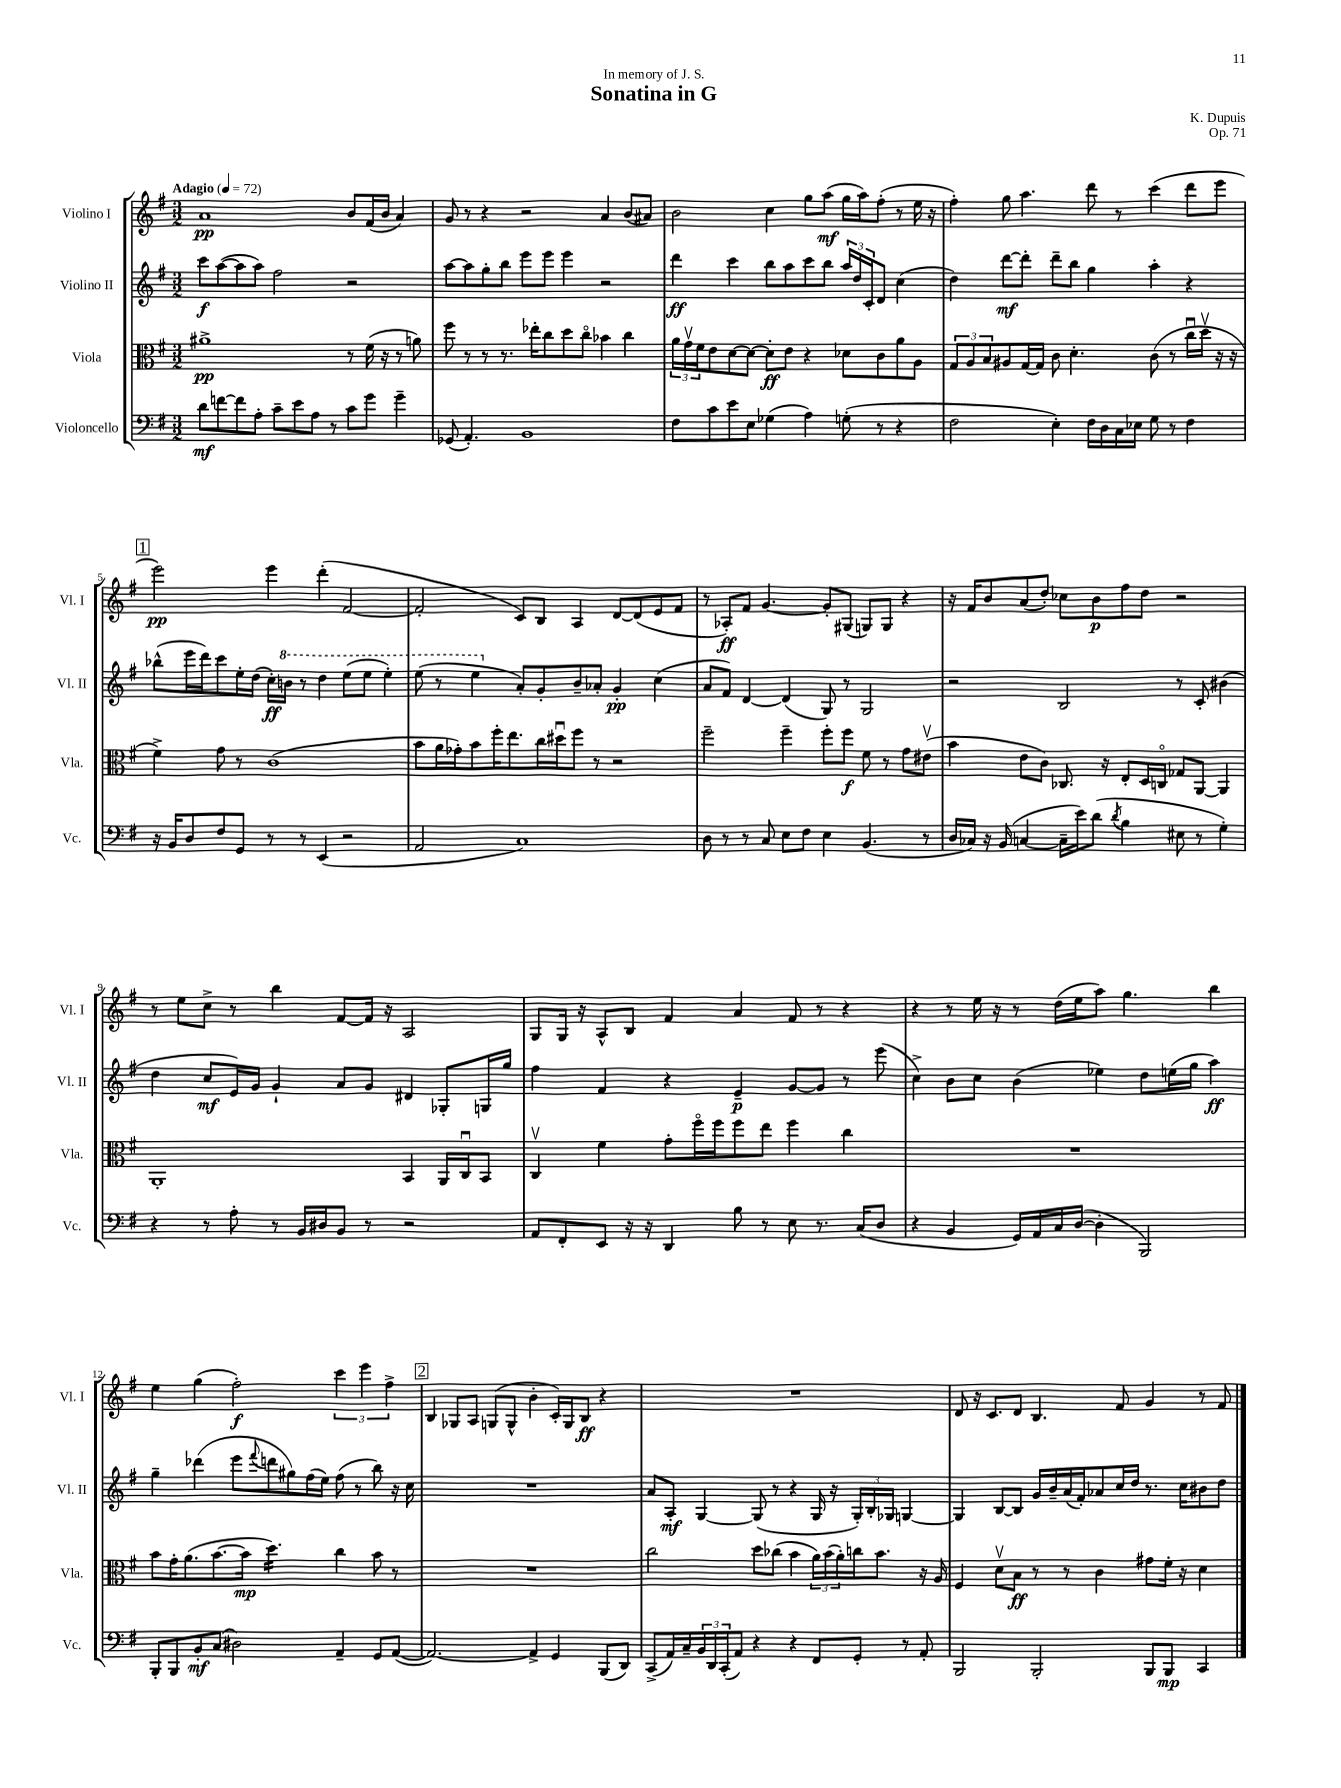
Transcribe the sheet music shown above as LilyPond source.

\header { title = "Sonatina in G" composer = "K. Dupuis" dedication = "In memory of J. S." opus = "Op. 71" }
<<
\new StaffGroup <<
\new Staff = "s0" \with { instrumentName = "Violino I" shortInstrumentName = "Vl. I" } {
    \clef treble \key g \major \numericTimeSignature \time 3/2 \tempo "Adagio" 4 = 72
    a'1\pp b'8 fis'16( b'16 a'4) |
    g'8 r8 r4 r2 a'4 b'8( ais'8) |
    b'2 c''4 g''8 a''8\mf( g''16 a''16) fis''8-.( r8 e''16 r16 |
    fis''4-.) g''8 a''4. d'''8 r8 c'''4( d'''8 e'''8 |
    \mark \markup { \box "1" } e'''2\pp) e'''4 d'''4-.( fis'2~ |
    fis'2-. c'8) b8 a4 d'8~ d'8( e'8 fis'8 |
    r8 aes8-.\ff) fis'8 g'4.~ g'8-. gis8( g8) g8 r4 |
    r16 fis'16 b'8 a'8( d''8-.) ces''8 b'8\p fis''8 d''8 r2 |
    r8 e''8 c''8-> r8 b''4 fis'8~ fis'16 r16 a2 |
    g8 g16 r16 a8-^ b8 fis'4 a'4 fis'8 r8 r4 |
    r4 r8 e''16 r16 r8 d''16( e''16 a''8) g''4. b''4 |
    e''4 g''4( fis''2-.\f) \tuplet 3/2 { c'''4 e'''4 fis''4-> } |
    \mark \markup { \box "2" } b4 ges8 a8 g8( g8-^ b'4-. c'16-.) g16 b8\ff r4 |
    R1. |
    d'8 r16 c'8. d'8 b4. fis'8 g'4 r8 fis'8 \bar "|." |
}
\new Staff = "s1" \with { instrumentName = "Violino II" shortInstrumentName = "Vl. II" } {
    \clef treble \key g \major \numericTimeSignature \time 3/2
    c'''8\f a''8~( a''8 a''8) fis''2 r2 |
    a''8~ a''8 g''8-. b''8 e'''8 e'''8 e'''4 r2 |
    d'''4\ff c'''4 b''8 a''8 c'''8 b''8 \tuplet 3/2 { a''16 d''16 c'16-. } d'8 c''4( |
    d''4) d'''8~\mf d'''8-. d'''8-- b''8 g''4 a''4-. r4 |
    \mark \markup { \box "1" } bes''8-^( e'''16 d'''16) c'''8 e''16-. d''16( c''16-.\ff) \ottava #1 b''16 r8 d'''4 e'''8( e'''8 e'''4-.) |
    e'''8( r8 e'''4 \ottava #0 a'8-.) g'8-. b'8-- aes'8-. g'4-.\pp c''4( |
    a'8 fis'8) d'4~ d'4( g8) r8 g2 |
    r2 b2 r8 c'8-. bis'4( |
    d''4 c''8\mf e'16) g'16 g'4-! a'8 g'8 dis'4 ges8-. g16 g''16 |
    fis''4 fis'4 r4 e'4--\p g'8~ g'8 r8 e'''8( |
    c''4->) b'8 c''8 b'4( ees''4) d''8 e''16( g''16 a''4\ff) |
    g''4-- des'''4( e'''8 \appoggiatura { fis'''8 } d'''8 gis''8) fis''16( e''16) fis''8( r8 b''8) r16 c''16 |
    \mark \markup { \box "2" } R1. |
    a'8 a8-.\mf g4~ g8( r8 r4 g16 r16 \tuplet 3/2 { g16-.) b16-. ges16 } g4~ |
    g4 b8~ b8 g'16 b'16-- a'16( fis'16-.) aes'8 c''16 d''16 r8. c''16 bis'8 d''8 \bar "|." |
}
\new Staff = "s2" \with { instrumentName = "Viola" shortInstrumentName = "Vla." } {
    \clef alto \key g \major \numericTimeSignature \time 3/2
    ais'1->\pp r8 fis'16( r16 r8 a'8) |
    fis''8 r8 r8 r8. ees''16-. c''8 d''8 c''8\flageolet bes'4 c''4 |
    \tuplet 3/2 { a'16 g'16\upbow fis'16 } e'8 d'8~ d'8~ d'8-.\ff e'8 r4 des'8 c'8 a'8 a8 |
    \tuplet 3/2 { g8 a8 b8 } ais8 g16~ g16 c'8 d'4.-. c'8( r8 c''16\downbow d''16\upbow r16 r16 |
    \mark \markup { \box "1" } fis'4->) g'8 r8 c'1( |
    b'8 a'16 ges'16-.) b'8 fis''16-. e''8. c''16 dis''16\downbow fis''8 r8 r2 |
    fis''2-- fis''4-- fis''8-. fis''8\f fis'8 r8 g'8 eis'8\upbow( |
    b'4 e'8 c'8) ces8. r16 e8-. d16 c16\flageolet ges8 a,8~ a,4 |
    a,1-. b,4 a,16 c16\downbow b,8 |
    c4\upbow fis'4 g'8-. fis''16\flageolet fis''16 fis''8 e''8 fis''4 c''4 |
    R1. |
    b'8 g'16-. a'8.( b'8.~ b'16\mp d''4.:16) c''4 b'8 r8 |
    \mark \markup { \box "2" } R1. |
    c''2 d''8 ces''8( b'4 \tuplet 3/2 { a'16) b'16( a'16-.) } c''16 b'8. r16 a16 |
    fis4 d'8\upbow b8\ff r8 r8 c'4 gis'8 fis'16-. r16 d'4 \bar "|." |
}
\new Staff = "s3" \with { instrumentName = "Violoncello" shortInstrumentName = "Vc." } {
    \clef bass \key g \major \numericTimeSignature \time 3/2
    d'8\mf f'8~ f'8 a8-. c'8-- e'8 a8 r8 c'8 g'8 g'4-- |
    ges,8( a,4.-.) b,1 |
    fis8 c'8 e'8 e8 ges4( a4) g8-.( r8 r4 |
    fis2 e4-.) fis16 d16 c16 ees16 g8 r8 fis4 |
    \mark \markup { \box "1" } r16 b,16 d8 fis8 g,8 r8 r8 e,4( r2 |
    a,2 c1) |
    d8 r8 r8 c8 e8 fis8 e4 b,4.( r8 |
    d16 ces16) r16 b,16( c4~ c16-- e'16) d'8( \acciaccatura { d'8 } b4 eis8 r8 g4-.) |
    r4 r8 a8-. r8 b,16 dis16 b,8 r8 r2 |
    a,8 fis,8-. e,8 r16 r16 d,4 b8 r8 e8 r8. c16( d8 |
    r4 b,4 g,16) a,16 c16 d16~( d4-. b,,2) |
    b,,8-. b,,8 b,8-.\mf c8( dis2) a,4-- g,8 a,8~( |
    \mark \markup { \box "2" } a,2.~) a,4-> g,4 b,,8( d,8) |
    c,8->( a,16) c16-- \tuplet 3/2 { b,16 d,16 c,16-.( } a,8) r4 r4 fis,8 g,8-. r8 a,8-. |
    b,,2 b,,2-. b,,8 b,,8\mp c,4 \bar "|." |
}
>>
>>
